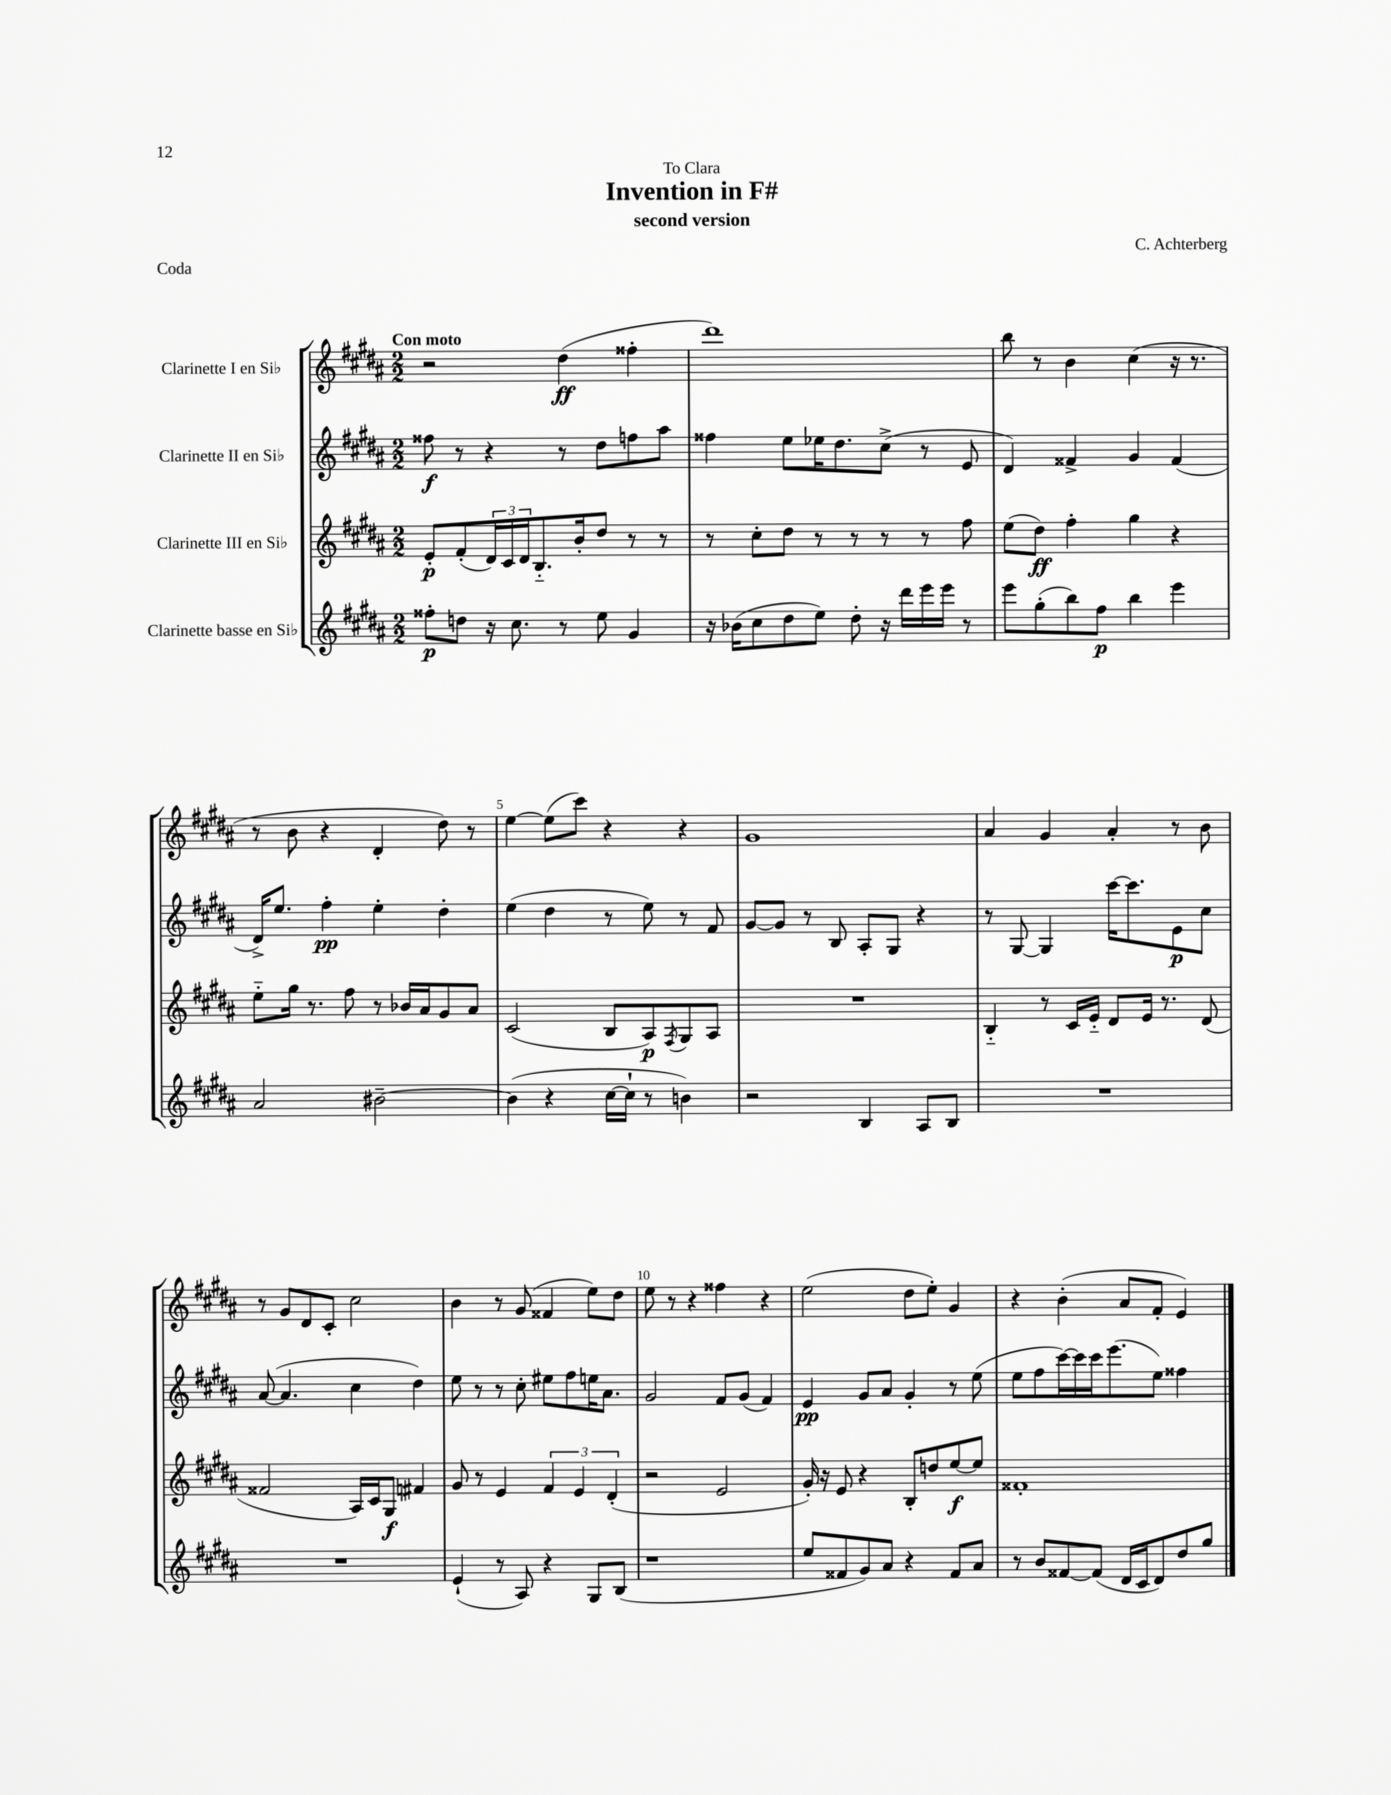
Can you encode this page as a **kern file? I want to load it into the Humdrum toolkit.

**kern	**dynam	**kern	**dynam	**kern	**dynam	**kern	**dynam
*part4	*part4	*part3	*part3	*part2	*part2	*part1	*part1
*staff4	*staff4	*staff3	*staff3	*staff2	*staff2	*staff1	*staff1
*I"Clarinette basse en Si♭	*	*I"Clarinette III en Si♭	*	*I"Clarinette II en Si♭	*	*I"Clarinette I en Si♭	*
*clefG2	*	*clefG2	*	*clefG2	*	*clefG2	*
*k[f#c#g#d#a#]	*	*k[f#c#g#d#a#]	*	*k[f#c#g#d#a#]	*	*k[f#c#g#d#a#]	*
*M2/2	*	*M2/2	*	*M2/2	*	*M2/2	*
=1	=1	=1	=1	=1	=1	=1	=1
!	!	!	!	!	!	!LO:TX:a:B:t=Con moto	!
8ff##X'\L	p	8e'/L	p	8ff##X\	f	2r	.
8ddn\J	.	(8f#'/	.	8r	.	.	.
16r	.	24d#/L)	.	4r	.	.	.
.	.	24c#/	.	.	.	.	.
8.cc#\	.	.	.	.	.	.	.
.	.	24d#/J	.	.	.	.	.
.	.	8.B/	.	.	.	.	.
8r	.	.	.	8r	.	(4dd#\	ff
.	.	16b'/k	.	.	.	.	.
8ee\	.	8dd#/J	.	8dd#\L	.	.	.
4g#/	.	8r	.	8ffn\	.	4ff##X'\	.
.	.	8r	.	8aa#\J	.	.	.
=2	=2	=2	=2	=2	=2	=2	=2
16r	.	8r	.	4ff##X\	.	1ddd#)	.
(16b-X\KL	.	.	.	.	.	.	.
8cc#\	.	8cc#'\L	.	.	.	.	.
8dd#\	.	8dd#\J	.	8ee\L	.	.	.
8ee\J)	.	8r	.	16ee-X\K	.	.	.
.	.	.	.	8.dd#\	.	.	.
8dd#'\	.	8r	.	.	.	.	.
16r	.	8r	.	(8cc#^\J	.	.	.
16ddd#\LL	.	.	.	.	.	.	.
16eee\	.	8r	.	8r	.	.	.
16eee\JJ	.	.	.	.	.	.	.
8r	.	8ff#\	.	8e/	.	.	.
=3	=3	=3	=3	=3	=3	=3	=3
8eee\L	.	(8ee\L	.	4d#/)	.	8bb\	.
(8gg#'\	.	8dd#\J)	ff	.	.	8r	.
8bb\)	.	4ff#'\	.	4f##X^/	.	4b\	.
8ff#\J	p	.	.	.	.	.	.
4bb\	.	4gg#\	.	4g#/	.	(4cc#\	.
4eee\	.	4r	.	(4f##/	.	16r	.
.	.	.	.	.	.	8.r	.
!!LO:LB:g=z
=4	=4	=4	=4	=4	=4	=4	=4
2a#/	.	8ee\L	.	16d#^/KL)	.	8r	.
.	.	.	.	8.ee/J	.	.	.
.	.	16gg#\Jk	.	.	.	8b\	.
.	.	8.r	.	.	.	.	.
.	.	.	.	4ff#'\	pp	4r	.
.	.	8ff#\	.	.	.	.	.
[2b#X~\	.	8r	.	4ee'\	.	4d#'/	.
.	.	16b-X/LL	.	.	.	.	.
.	.	16a#/J	.	.	.	.	.
.	.	8g#/	.	4dd#'\	.	8dd#\)	.
.	.	8a#/J	.	.	.	8r	.
=5	=5	=5	=5	=5	=5	=5	=5
(4b#\]	.	(2c#/	.	(4ee\	.	[4ee\	.
4r	.	.	.	4dd#\	.	(8ee\L]	.
.	.	.	.	.	.	8ccc#\J)	.
[16cc#\LL	.	8B/L	.	8r	.	4r	.
16cc#`\JJ]	.	.	.	.	.	.	.
8r	.	8A#/)	p	8ee\)	.	.	.
.	.	8qF#/	.	.	.	.	.
4bn\)	.	8G#/	.	8r	.	4r	.
.	.	8A#/J	.	8f#/	.	.	.
=6	=6	=6	=6	=6	=6	=6	=6
2r	.	1r	.	[8g#/L	.	1g#	.
.	.	.	.	8g#/J]	.	.	.
.	.	.	.	8r	.	.	.
.	.	.	.	8B/	.	.	.
4B/	.	.	.	8A#'/L	.	.	.
.	.	.	.	8G#/J	.	.	.
8A#/L	.	.	.	4r	.	.	.
8B/J	.	.	.	.	.	.	.
=7	=7	=7	=7	=7	=7	=7	=7
1r	.	4B/	.	8r	.	4a#/	.
.	.	.	.	[8G#/	.	.	.
.	.	8r	.	4G#/]	.	4g#/	.
.	.	16c#/LL	.	.	.	.	.
.	.	16e/JJ	.	.	.	.	.
.	.	8d#/L	.	[16ccc#\KL	.	4a#'/	.
.	.	.	.	8.ccc#\]	.	.	.
.	.	16e/Jk	.	.	.	.	.
.	.	8.r	.	.	.	.	.
.	.	.	.	8e\	p	8r	.
.	.	(8d#/	.	8cc#\J	.	8b\	.
!!LO:LB:g=z
=8	=8	=8	=8	=8	=8	=8	=8
1r	.	2f##X/	.	([8a#/	.	8r	.
.	.	.	.	4.a#/]	.	8g#/L	.
.	.	.	.	.	.	8d#/	.
.	.	.	.	.	.	8c#'/J	.
.	.	16A#/LL)	.	4cc#\	.	2cc#\	.
.	.	16c#/J	.	.	.	.	.
.	.	8G#/J	f	.	.	.	.
.	.	4f#X/	.	4dd#\)	.	.	.
=9	=9	=9	=9	=9	=9	=9	=9
(4e`/	.	8g#/	.	8ee\	.	4b\	.
.	.	8r	.	8r	.	.	.
8r	.	4e/	.	8r	.	8r	.
8A#/)	.	.	.	8cc#'\	.	(8g#/	.
4r	.	6f#/	.	8ee#X\L	.	4f##X/	.
.	.	.	.	8ff#\	.	.	.
.	.	6e/	.	.	.	.	.
8G#/L	.	.	.	16een\K	.	8ee\L)	.
.	.	.	.	8.a#\J	.	.	.
.	.	(6d#'/	.	.	.	.	.
(8B/J	.	.	.	.	.	8dd#\J	.
=10	=10	=10	=10	=10	=10	=10	=10
1r	.	2r	.	2g#/	.	8ee\	.
.	.	.	.	.	.	8r	.
.	.	.	.	.	.	4r	.
.	.	2e/	.	8f#/L	.	4ff##X\	.
.	.	.	.	(8g#/J	.	.	.
.	.	.	.	4f#/)	.	4r	.
=11	=11	=11	=11	=11	=11	=11	=11
8ee/L	.	16g#'/)	.	4e/	pp	(2ee\	.
.	.	16r	.	.	.	.	.
8f##X/	.	8e/	.	.	.	.	.
8g#/)	.	4r	.	8g#/L	.	.	.
8a#/J	.	.	.	8a#/J	.	.	.
4r	.	8B'/L	.	4g#'/	.	8dd#\L	.
.	.	8ddn/	.	.	.	8ee'\J)	.
8f##/L	.	[8ee/	f	8r	.	4g#/	.
8a#/J	.	8ee/J]	.	(8ee\	.	.	.
=12	=12	=12	=12	=12	=12	=12	=12
8r	.	1f##X'	.	8ee\L	.	4r	.
8b/L	.	.	.	8ff#\	.	.	.
[8f##X/	.	.	.	[16ccc#\L)	.	(4b'\	.
.	.	.	.	16ccc#\]	.	.	.
(8f##/J]	.	.	.	16ccc#\J	.	.	.
.	.	.	.	(8.eee\	.	.	.
16d#/LL	.	.	.	.	.	8a#/L	.
16c#/J	.	.	.	.	.	.	.
8d#/)	.	.	.	8ee\J)	.	8f#'/J	.
8dd#/	.	.	.	4ff##X\	.	4e/)	.
8gg#/J	.	.	.	.	.	.	.
==	==	==	==	==	==	==	==
*-	*-	*-	*-	*-	*-	*-	*-
